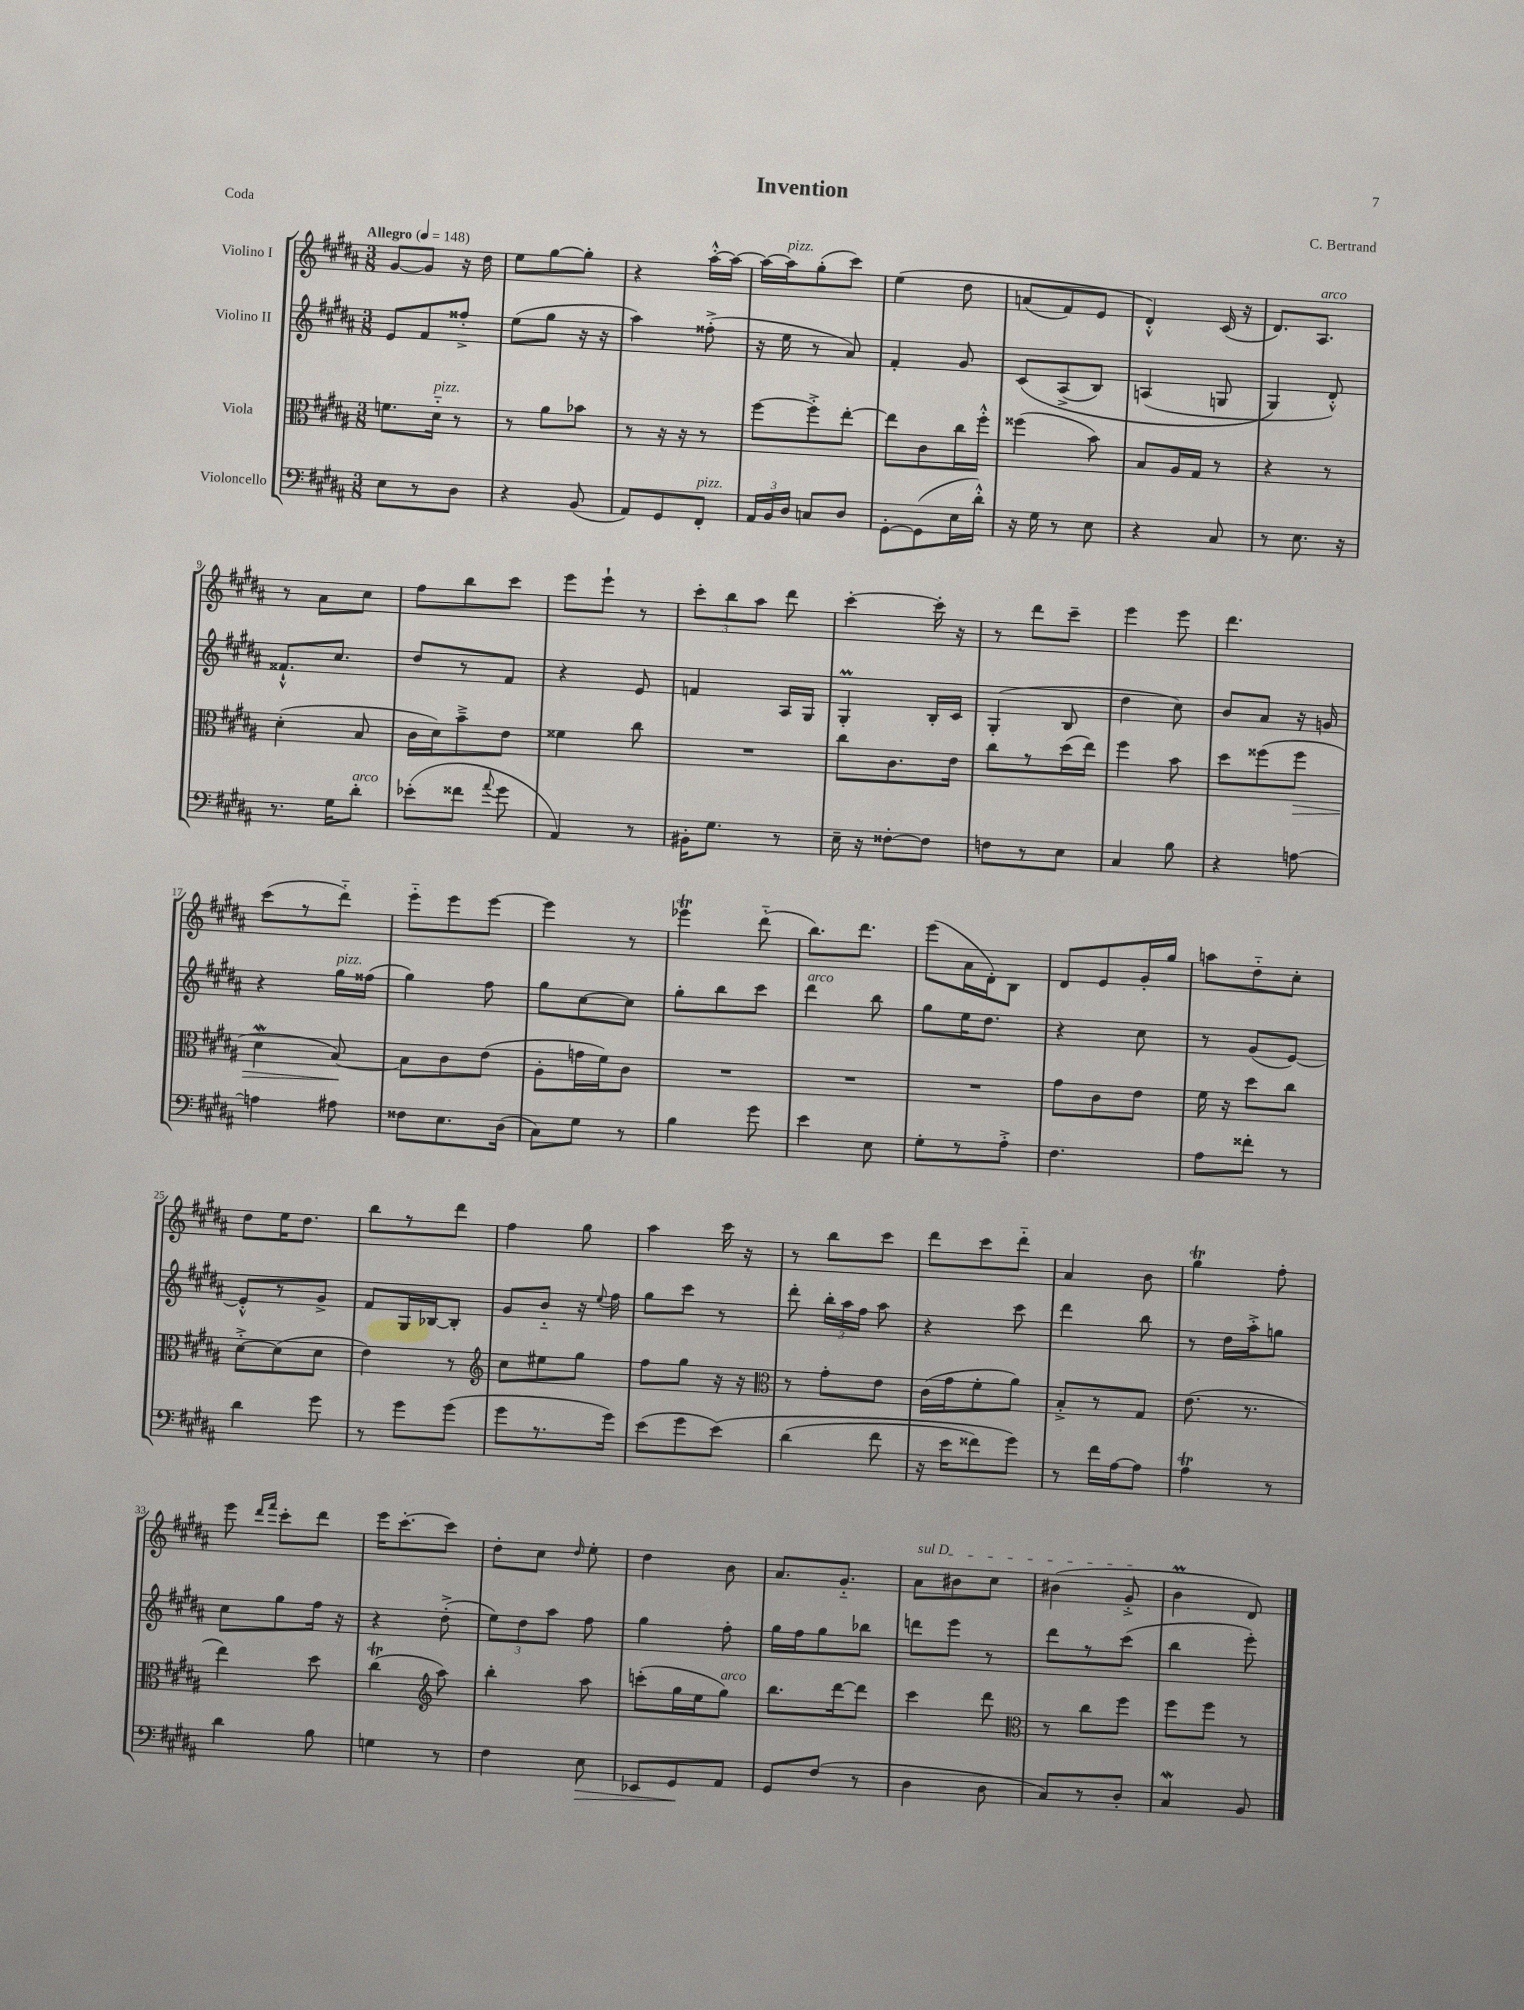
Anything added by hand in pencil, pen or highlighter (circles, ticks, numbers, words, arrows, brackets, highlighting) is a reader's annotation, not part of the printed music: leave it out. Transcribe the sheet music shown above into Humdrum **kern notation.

**kern	**kern	**kern	**kern
*staff4	*staff3	*staff2	*staff1
*clefF4	*clefC3	*clefG2	*clefG2
*k[f#c#g#d#a#]	*k[f#c#g#d#a#]	*k[f#c#g#d#a#]	*k[f#c#g#d#a#]
*M3/8	*M3/8	*M3/8	*M3/8
*MM148	*MM148	*MM148	*MM148
8E\L	8.f\L	8e/L	[8g#/L
8r	.	8f#/	8g#/]J
.	16d#'~\Jk	.	.
8D#\J	8r	8ff##'^/J	16r
.	.	.	16dd#\
=	=	=	=
4r	8r	(8ee\L	8ee\L
.	8a#\L	8gg#\J	[8gg#\
(8BB/	8b-\J	16r	8gg#'\]J
.	.	16r	.
=	=	=	=
8AA#/L)	8r	4aa#\)	4r
8GG#/	16r	.	.
.	16r	.	.
8FF#'/J	8r	(8ff##'^\	[16aa#'^^\LL
.	.	.	16aa#\_JJ
=	=	=	=
24AA#/LL	[8ff#\L	16r	16aa#\_LL
24BB/	.	.	.
.	.	16ee\	16aa#\]J
24D#/JJ	.	.	.
8C/L	8ff#'^\]	8r	(8gg#'\
8D#/J	[8ee'\J	8a#/)	8ccc#\J)
=	=	=	=
[8GG#'\L	8ee\]L	4f#'/	&(4ee\
(8GG#\]	8c#\	.	.
16E\L	16cc#\L	8g#/	8dd#\
16d#'^^\JJ)	16ff#'^^\JJ	.	.
=	=	=	=
16r	(4ff##\	&(8c#/L	(8a/L
16G#\	.	.	.
8r	.	(8A#^/	8f#/)
8E\	8b\)	8B/J)	8e/J
=	=	=	=
4r	8B/L	(4A/	4d#'^^/&)
.	16A#/L	.	.
.	16G#/JJ	.	.
8C#/	8r	8G/	(16c#/
.	.	.	16r
=	=	=	=
8r	4r	4G#/&)	8.d#/L)
8.E\	.	.	.
.	.	.	8.A#/J
.	8r	8d#'^^/)	.
16r	.	.	.
=	=	=	=
8.r	(4d#'\	8.f##`^^/L	8r
.	.	.	8a#\L
16G#\LK	.	8.cc#/J	.
8d#'\J	8B/	.	8cc#\J
=	=	=	=
(8e-'\L	16c#\LL	8dd#/L	8ff#\L
.	16d#\J)	.	.
8f##\J	8b~^\	8r	8bb\
8qqa#/	.	.	.
8g#\	8e\J	8f#/J	8ccc#\J
=	=	=	=
4AA#/)	4f##\	4r	8eee\L
.	.	.	8eee`\J
8r	8cc#\	8e/	8r
=	=	=	=
16BB#'\LK	4.r	4f/	12ccc#'\L
8.G#\J	.	.	.
.	.	.	12bb\
.	.	.	12aa#\J
8r	.	16A#/LL	8ddd#\
.	.	16G#/JJ	.
=	=	=	=
16E~\	8cc#\L	4G#'/	[4ccc#'\
16r	.	.	.
[8F##'\L	8.c#\	.	.
8F##\]J	.	16B'/LL	16ccc#'\]
.	16e\Jk	16c#/JJ	16r
=	=	=	=
8F\L	8cc#\L	(4G#'/	8r
8r	8r	.	8ddd#\L
8E\J	(16dd#\L	8B/	8ccc#~\J
.	16ee\JJ)	.	.
=	=	=	=
4C#/	4ff#\	4dd#\	4eee\
8B\	8b\	8cc#\)	8eee\
=	=	=	=
4r	8dd#\L	8b/L	4.ddd#\
.	(8ff##\	8a#/J	.
[8A\	8ff##\J	16r	.
.	.	16g/	.
=	=	=	=
4A\]	4d#\	4r	(8ccc#\L
.	.	.	8r
8A#\	[8B/)	16gg#\LL	8ddd#'~\J)
.	.	(16ff##\JJ	.
=	=	=	=
8F##\L	8B\]L	4gg#\)	8eee'~\L
8.E\	8c#\	.	8eee\
.	(8e\J	8ff#\	[8eee\J
(16D#\Jk	.	.	.
=	=	=	=
8C#\L)	8A#'\L	8gg#\L	4eee\]
8G#\J	16g\L	[8cc#\	.
.	16f#\J)	.	.
8r	8c#\J	8cc#\]J	8r
=	=	=	=
4B\	4.r	8gg#'\L	4eee-\
.	.	8bb\	.
8g#\	.	8ccc#\J	(8ddd#'~\
=	=	=	=
4e\	4.r	4ddd#\	8.bb\L)
.	.	.	8.ddd#\J
8E\	.	8bb\	.
=	=	=	=
8G#'\L	4.r	8gg#\L	(8eee\L
8r	.	16ee\K	16a#\L
.	.	8.dd#\J	16d#'\J)
8A#'^\J	.	.	8B\J
=	=	=	=
4.F#\	8g#\L	4r	8d#/L
.	8c#\	.	8e/
.	8e\J	8cc#\	16g#'/L
.	.	.	16gg#/JJ
=	=	=	=
8A#\L	16f#\	8r	8aa\L
.	16r	.	.
8f##'\J	8dd#\L	(8g#/L	8dd#'~\
8r	8cc#\J	[8e/J)	8cc#'\J
=	=	=	=
4d#\	[8d#'^\L	8e'^^/]L	8dd#\L
.	(8d#\]	8r	16ee\K
.	.	.	8.dd#\J
8g#\	8d#\J	8g#^/J	.
=	=	=	=
8r	4e\)	8f#/L	8bb\L
8g#\L	.	16G#/L	8r
.	.	[16B-/J	.
(8g#\J	8r	8B-'/]J	8ddd#\J
=	=	=	=
*	*clefG2	*	*
8g#\L	8cc#\L	8g#/L	4ff#\
8.r	8ee#\	8b'~/J	.
.	8gg#\J	16r	8gg#\
.	.	8qqee/	.
16g#\Jk)	.	16ff#\	.
=	=	=	=
(8e\L	8ff#\L	8gg#\L	4aa#\
8g#\	8gg#\J	8ccc#\J	.
&(8e\J)	16r	8r	16ccc#\
.	16r	.	16r
=	=	=	=
*	*clefC3	*	*
(4d#\	8r	8ddd#'\	8r
.	8g#'\L	24bb'\LL	8bb\L
.	.	24aa#\	.
.	.	24ff#\JJ	.
8f#\	8e\J	8aa#\	8ccc#\J
=	=	=	=
16r	(16c#\LL	4r	8ddd#\L
16e\LK	16g#\J	.	.
8f##\)	8f#'\	.	8ccc#\
8g#\J&)	8a#\J)	8ccc#\	8ddd#'~\J
=	=	=	=
8r	8B'^/L	4ddd#\	4a#/
16f#\LL	8r	.	.
[16A#\J	.	.	.
8A#\]J	8G#/J	8bb\	8b\
=	=	=	=
4A#\	(8.e\	8r	4gg#\
.	.	16dd#\LL	.
.	8.r	16aa#'^\J	.
8r	.	8gg\J	8ff#'\
=	=	=	=
4d#\	4ee\)	8cc#\L	8eee\
.	.	.	16qqddd#/LL
.	.	.	16qqfff#/JJ
.	.	8gg#\	8ccc#'\L
8B\	8dd#\	16ff#\Jk	8ddd#\J
.	.	16r	.
=	=	=	=
4G\	(4cc#\	4r	16eee\LK
.	.	.	[8.ccc#'\
*	*clefG2	*	*
8r	8aa#\)	(8dd#'^\	8ccc#\]J
=	=	=	=
4F#\	4bb'\	12ee\L)	8dd#'\L
.	.	12dd#\	.
.	.	.	8cc#\J
.	.	12aa#\J	.
.	.	.	16qqdd#/
8E\	8aa#\	8ff#\	8ee'\
=	=	=	=
8EE-/L	(8ccc'\L	4gg#\	4dd#\
8GG#/	16gg#\L	.	.
.	16ee\J	.	.
8AA#/J	8gg#\J)	8ff#'\	8b\
=	=	=	=
8GG#/L	8.bb\L	16gg#\LL	8.a#/L
.	.	16ff#\J	.
(8F#/J	.	8gg#\	.
.	[16ddd#\k	.	8.g#'~/J
8r	8ddd#\]J	8bb-\J	.
=	=	=	=
4D#\	4ccc#\	8ddd\L	8a#\L
.	.	8eee\J	8b#\
8D#\	8ddd#\	8r	8cc#\J
=	=	=	=
*	*clefC3	*	*
8C#/L)	8r	8ddd#\L	(4b#\
8r	8cc#\L	8r	.
8D#'/J	8ff#\J	(8ccc#\J	8g#'^/
=	=	=	=
4C#/	8ff#\L	4bb\	4b\
.	8ff#\J	.	.
8BB/	8r	8eee'\)	8d#/)
==	==	==	==
*-	*-	*-	*-
